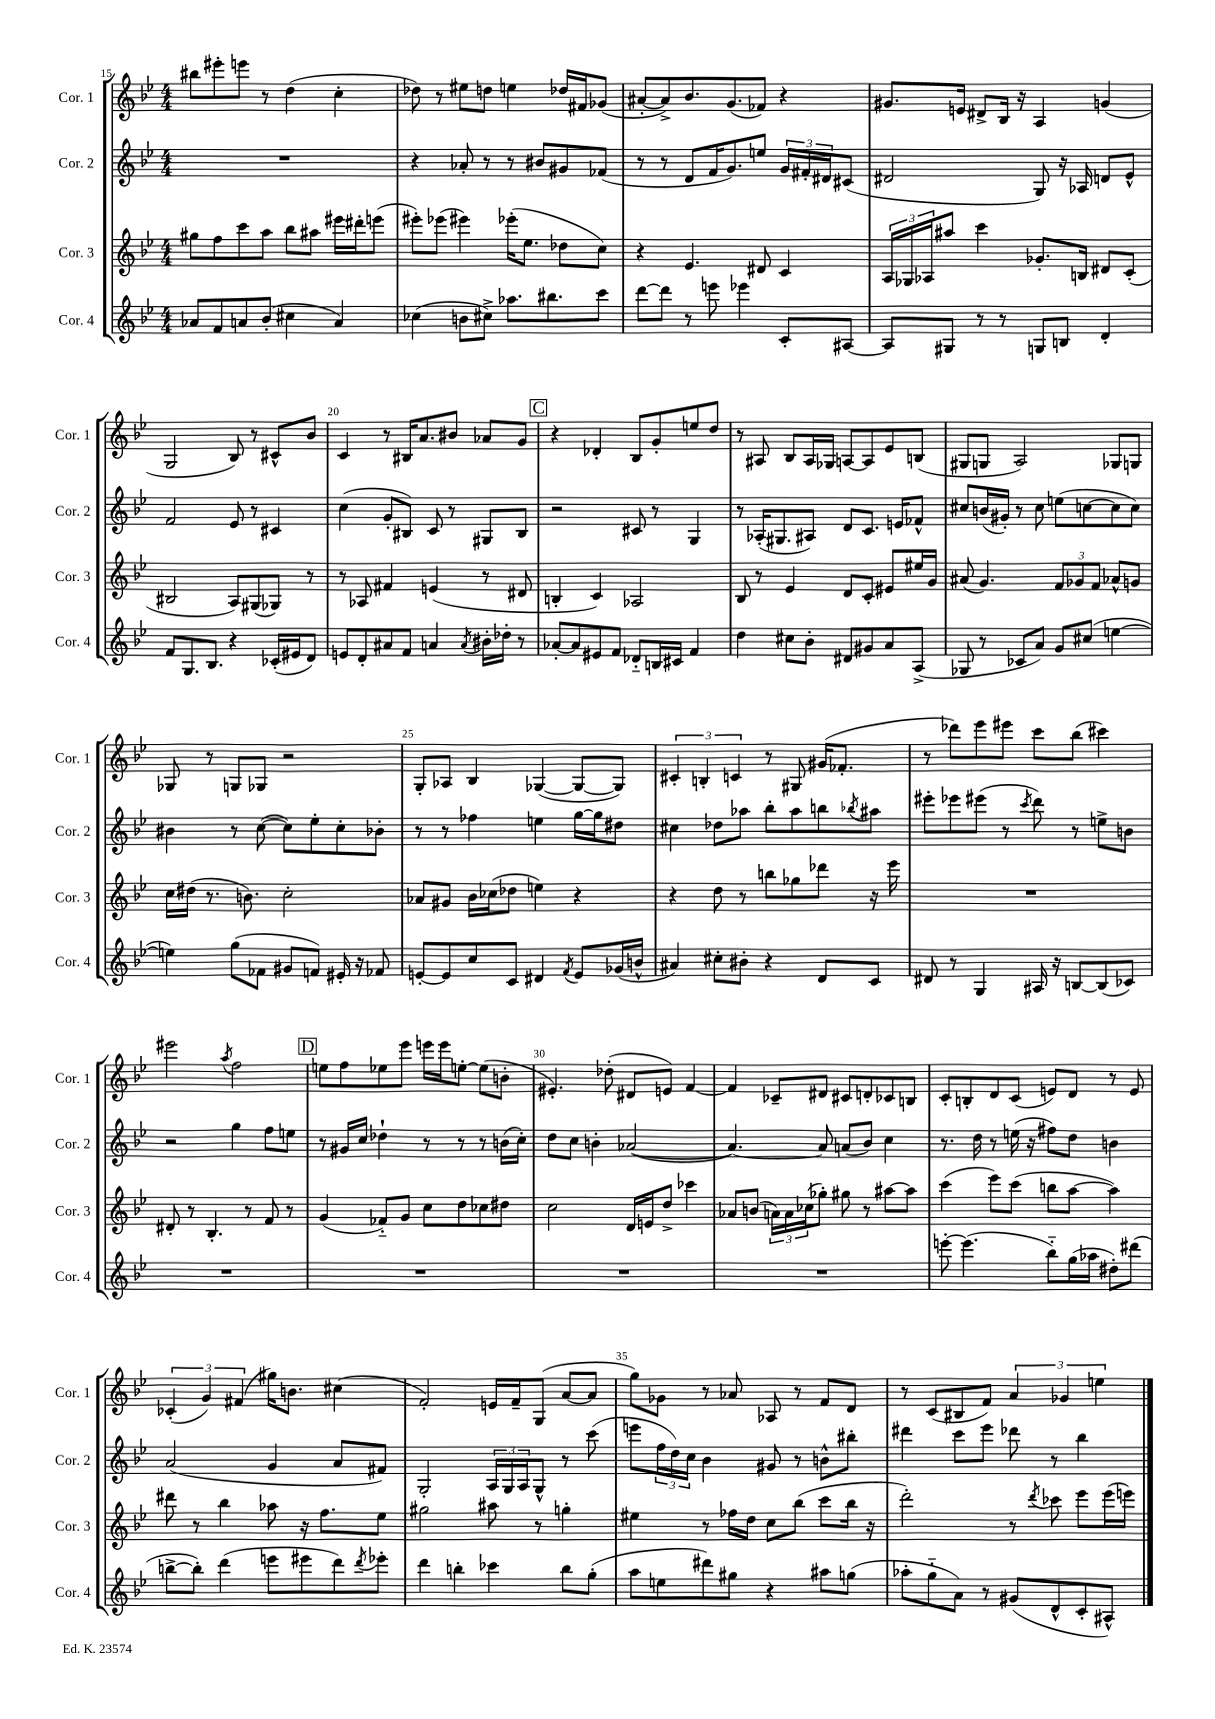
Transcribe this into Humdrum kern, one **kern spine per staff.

**kern	**kern	**kern	**kern
*staff4	*staff3	*staff2	*staff1
*clefG2	*clefG2	*clefG2	*clefG2
*k[b-e-]	*k[b-e-]	*k[b-e-]	*k[b-e-]
*M4/4	*M4/4	*M4/4	*M4/4
8a-	8gg#	1r	8bb#
8f	8ff	.	8eee#'
8a	8ccc	.	8eee
(8b-'	8aa	.	8r
4cc#	8bb-	.	(4dd
.	8aa#	.	.
4a)	16eee#	.	4cc'
.	16ddd#'	.	.
.	(8eee	.	.
=	=	=	=
(4cc-	8eee#')	4r	8dd-)
.	(8eee-	.	8r
8b	4eee#)	8a-'	8ee#
8cc#^)	.	8r	8dd
8.aa-	(16eee-'	8r	4ee
.	8.ee-	.	.
.	.	8b#	.
8.bb#	.	.	.
.	8dd-	8g#	16dd-
.	.	.	16f#
8ccc	8cc)	(8f-	(8g-
=	=	=	=
[8ddd	4r	8r	[8a#'
8ddd]	.	8r	8a#^])
8r	4.e-	8d	8.b-
8eee	.	16f	.
.	.	8.g)	(8.g
4eee-	.	.	.
.	8d#	8ee	8f-)
8c'	4c	24g	4r
.	.	24f#'	.
.	.	24d#	.
[8A#	.	(8c#	.
=	=	=	=
8A#]	24A	2d#	8.g#
.	24G-	.	.
.	24A-	.	.
8G#	8aa#	.	.
.	.	.	16e
8r	4ccc	.	8d#^
8r	.	.	16B-
.	.	.	16r
8G	8.g-'	8G)	4A
8B	.	16r	.
.	16B	16A-	.
4d'	8d#	8d	(4g
.	(8c'	8e-^^	.
=	=	=	=
8f	2B#	2f	2G
8.G	.	.	.
8.B-	.	.	.
4r	8A)	8e-	8B-)
.	(8G#	8r	8r
(16c-'	8G-)	4c#	8c#^^
16e#	.	.	.
8d)	8r	.	8b-
=	=	=	=
8e	8r	(4cc	4c
8d'	8A-	.	.
8a#	4f#	8g'	8r
8f	.	8B#)	16B#
.	.	.	8.a
4a	(4e	8c	.
.	.	8r	8b#
8qa	.	.	.
16b#'	8r	8G#	8a-
16dd-'	.	.	.
8r	8d#	8B#	8g
=	=	=	=
[8a-'	4B'	2r	4r
8a-]	.	.	.
8e#	4c)	.	4d-'
8f	.	.	.
8d-'~	2A-	8c#	8B-
16B	.	8r	8g'
16c#	.	.	.
4f	.	4G	8ee
.	.	.	8dd
=	=	=	=
4dd	8B-	8r	8r
.	8r	(16A-'	8A#
.	.	8.G#	.
8cc#	4e-	.	8B-
8b-'	.	8A#)	16A#
.	.	.	16G-
8d#	8d	8d	[8A
8g#	8c'	8.c	8A]
8a	8e#	.	8e-
.	.	16e	.
(8A^	16ee#	8f-^^	(8B
.	16g	.	.
=	=	=	=
8G-	(8a#	8cc#	8G#
8r	4.g)	(16b	8G
.	.	16g#')	.
8c-	.	8r	2A)
8a)	.	8cc#	.
8g	12f	(8ee	.
.	12g-	.	.
(8cc#	.	[8cc	.
.	12f	.	.
[4ee	8a-^^	8cc]	8G-
.	8g	8cc)	8G
=	=	=	=
4ee])	16cc	4b#	8G-
.	(16dd#	.	.
.	8.r	.	8r
(8gg	.	8r	8G
.	8.b)	.	.
8f-	.	([8cc	8G-
8g#	2cc'	8cc])	2r
8f)	.	8ee-'	.
16e#'	.	8cc'	.
16r	.	.	.
8f-	.	8b-'	.
=	=	=	=
[8e'	8a-	8r	8G'
8e]	8g#	8r	8A-
8cc	16b-	4ff-	4B-
.	(16cc-	.	.
8c	8dd-	.	.
4d#	4ee)	4ee	([4G-
8qf	.	.	.
8e	4r	[16gg	8G-_
.	.	16gg]	.
(16g-	.	8dd#	8G-])
16b^^	.	.	.
=	=	=	=
4a#)	4r	4cc#	6c#'
.	.	.	6B'
8cc#'	8dd	8dd-	.
.	.	.	6c
8b#'	8r	8aa-	.
4r	8bb	8bb-'	8r
.	8gg-	8aa-	8G#
8d	8ddd-	8bb	(16g#
.	.	.	8.f-'
.	.	8qbb-	.
8c	16r	8aa#	.
.	16eee-	.	.
=	=	=	=
8d#	1r	8eee#'	8r
8r	.	8eee-	8ddd-)
4G	.	(8eee#	8eee-
.	.	8r	8eee#
.	.	8qccc	.
16A#	.	8ddd)	8ccc
16r	.	.	.
[8B	.	8r	(8bb-
(8B]	.	8ee^	4ccc#)
8c-)	.	8b	.
=	=	=	=
1r	8d#'	2r	2eee#
.	8r	.	.
.	4.B-'	.	.
.	.	.	8qaa
.	.	4gg	2ff
.	8r	.	.
.	8f	8ff	.
.	8r	8ee	.
=	=	=	=
1r	(4g	8r	8ee
.	.	16g#	8ff
.	.	16cc	.
.	8f-'~)	4dd-`	8ee-
.	8g	.	8eee-
.	8cc	8r	16eee
.	.	.	16eee
.	8dd	8r	[8ee'
.	8cc-	8r	(8ee]
.	8dd#	(16b	8b'
.	.	16cc')	.
=	=	=	=
1r	2cc	8dd	4.e#')
.	.	8cc	.
.	.	4b'	.
.	.	.	(8dd-'
.	16d	([2a-	8d#
.	16e	.	.
.	8dd^	.	8e)
.	4ccc-	.	[4f
=	=	=	=
1r	8a-	4.a-_)	4f]
.	(8b	.	.
.	24a)	.	8c-~
.	24a	.	.
.	(24cc-	.	.
.	8gg-')	8a-]	8d#
.	8gg#	(8a	8c#
.	8r	8b-)	8d'
.	[8aa#	4cc	8c-
.	8aa#]	.	8B
=	=	=	=
[8eee'	(4ccc	8.r	8c'
(4.eee]	.	.	8B'
.	.	16dd	.
.	8eee-)	8r	8d
.	(8ccc	(16ee	(8c
.	.	16r	.
8bb-'~)	8bb	8ff#)	8e)
(16gg	[8aa	8dd	8d
16aa-	.	.	.
8dd#')	4aa])	4b	8r
(8ddd#	.	.	8e
=	=	=	=
[8bb^	8ddd#	(2a	(6c-'
8bb'])	8r	.	.
.	.	.	6g)
(4ddd	4bb-	.	.
.	.	.	(6f#
8eee	8aa-	4g	16gg#)
.	.	.	8.b
8eee#	16r	.	.
.	8.ff	.	.
8ddd)	.	8a	(4cc#
8qddd	.	.	.
8eee-'	8ee-	8f#)	.
=	=	=	=
4ddd	2gg#	2G'	2f')
4bb'	.	.	.
4ccc-	8aa#	24A	16e
.	.	24G	.
.	.	.	16f~
.	.	24A	.
.	8r	8G^^	(8G
8bb	4gg'	8r	[8a
(8gg'	.	(8ccc	8a]
=	=	=	=
8aa	4ee#	8eee	8gg)
8ee	.	24ff	8g-
.	.	24dd)	.
.	.	24cc	.
8ddd#)	8r	4b-	8r
8gg#	16ff-	.	8a-
.	16dd	.	.
4r	8cc	8g#	8A-
.	(8bb-	8r	8r
8aa#	8ccc	8b^^	8f
(8gg	16bb-	8bb#'	8d
.	16r	.	.
=	=	=	=
8aa-'	2ddd')	4ddd#	8r
8gg'~	.	.	(8c
8a)	.	8ccc	8B#
8r	.	8eee-	8f)
(8g#	8r	8ddd-	6a
.	8qddd	.	.
8d^^	8ccc-	8r	.
.	.	.	6g-
8c'	8eee-	4bb-	.
.	.	.	6ee
8A#^^)	(16eee-	.	.
.	16eee)	.	.
==	==	==	==
*-	*-	*-	*-
